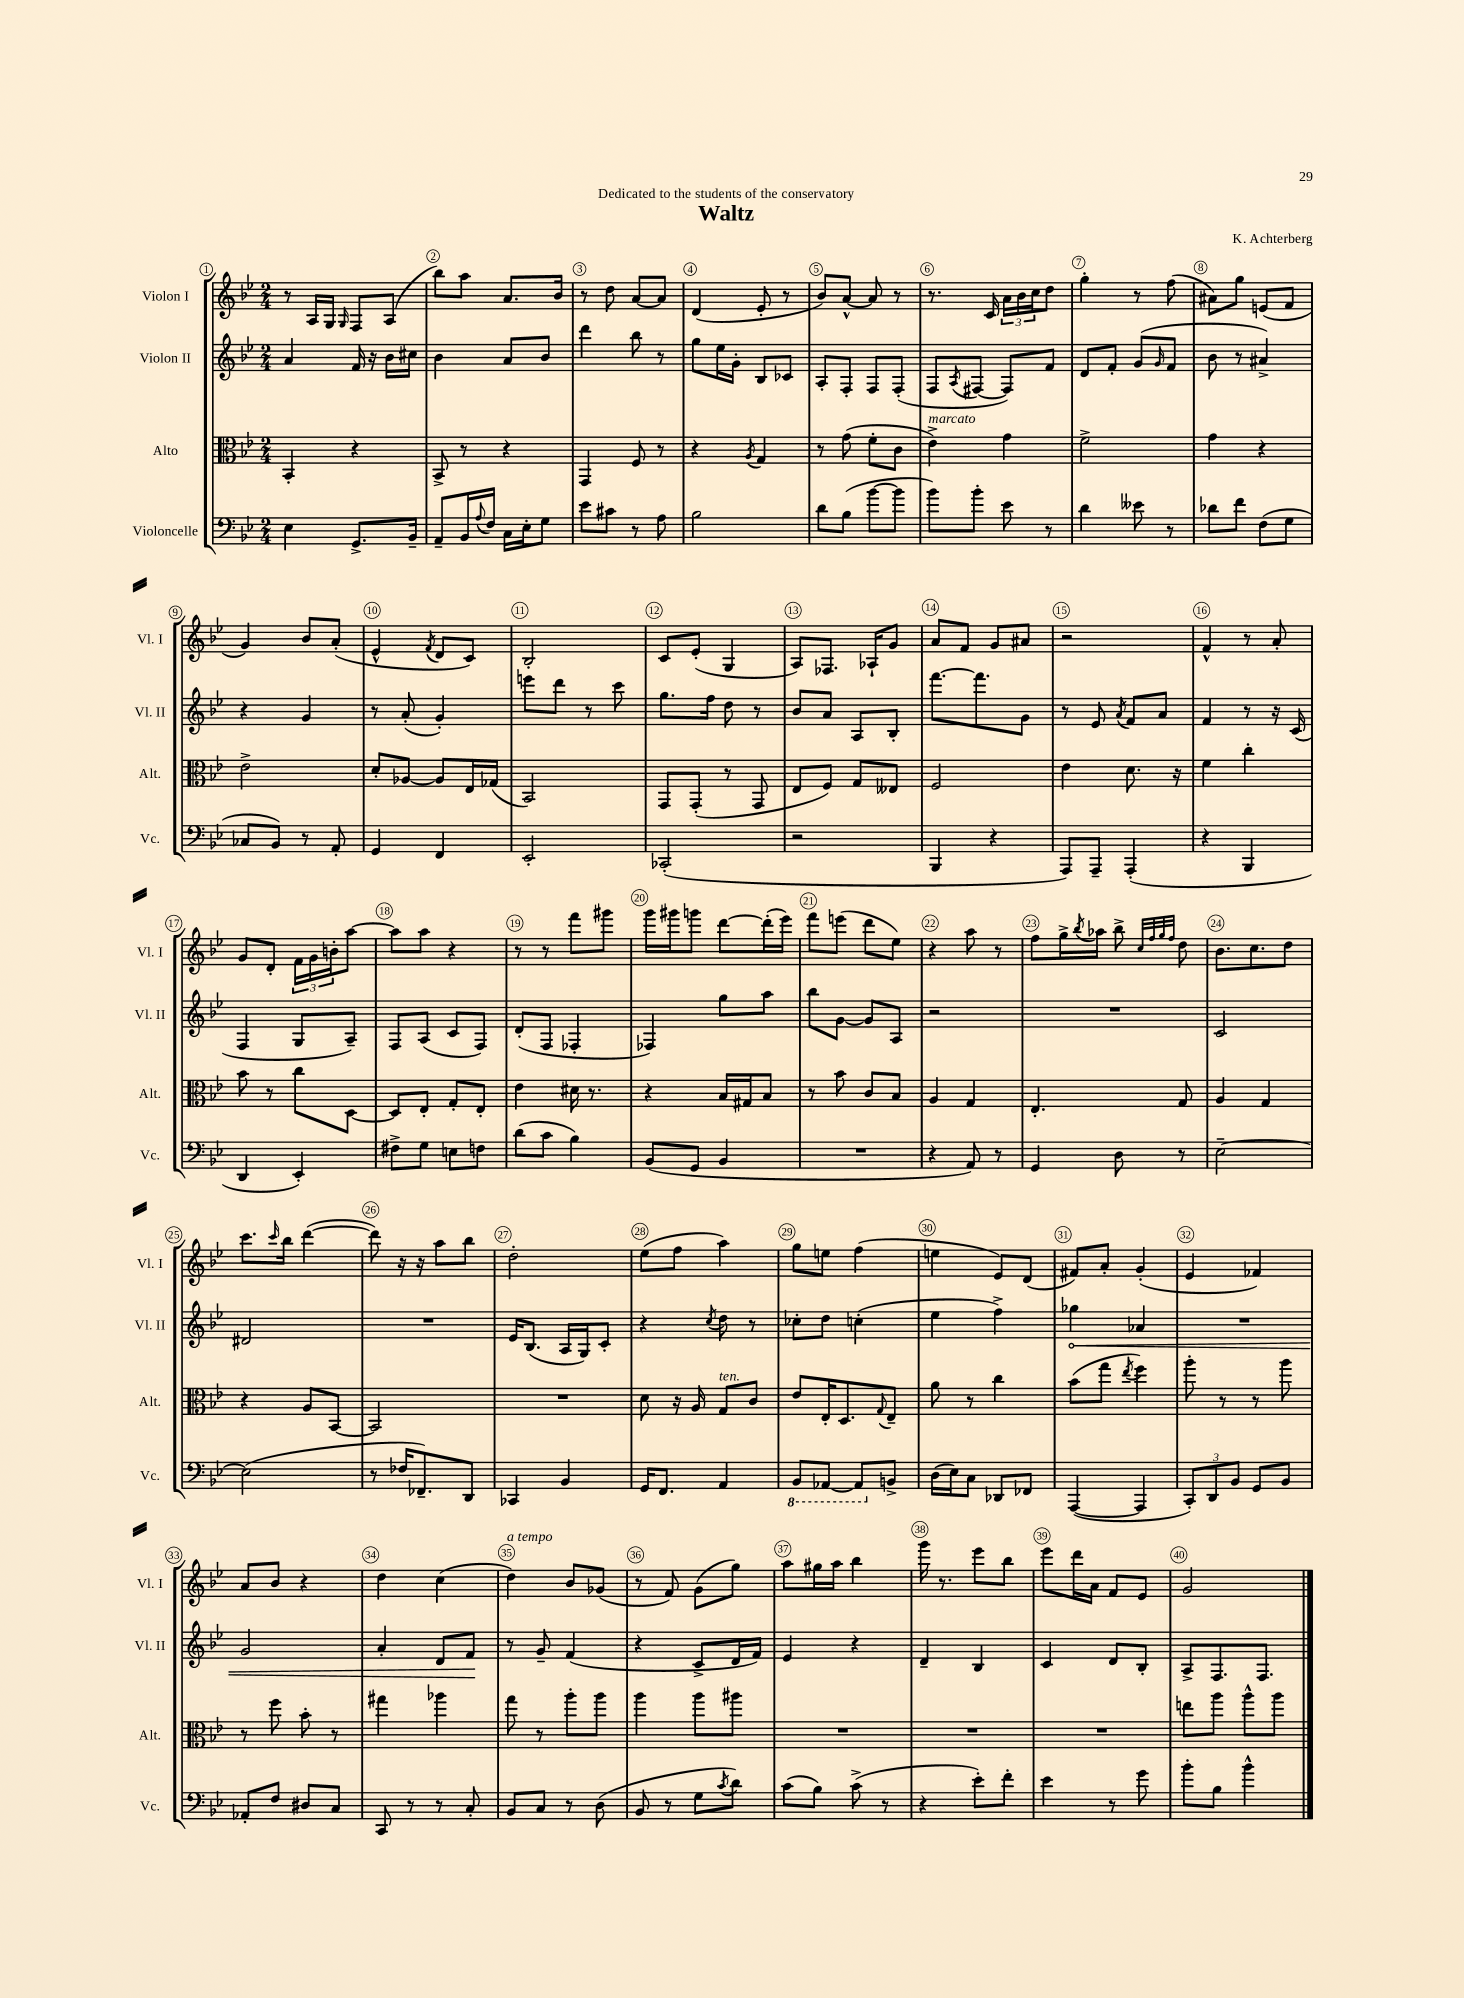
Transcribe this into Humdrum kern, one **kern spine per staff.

**kern	**kern	**kern	**dynam	**kern
*part4	*part3	*part2	*part2	*part1
*staff4	*staff3	*staff2	*staff2	*staff1
*I"Violoncelle	*I"Alto	*I"Violon II	*	*I"Violon I
*I'Vc.	*I'Alt.	*I'Vl. II	*	*I'Vl. I
*clefF4	*clefC3	*clefG2	*	*clefG2
*k[b-e-]	*k[b-e-]	*k[b-e-]	*	*k[b-e-]
*M2/4	*M2/4	*M2/4	*	*M2/4
=1	=1	=1	=1	=1
4E-\	4BB-'/	4a/	.	8r
.	.	.	.	16A/LL
.	.	.	.	16G/JJ
.	.	.	.	16qqG/
8.GG^/L	4r	16f/	.	8F/L
.	.	16r	.	.
.	.	16b-\LL	.	(8A/J
16BB-~/Jk	.	16cc#X\JJ	.	.
=2	=2	=2	=2	=2
8AA~/L	8BB-^/	4b-\	.	8bb-\L)
16BB-/L	8r	.	.	8aa\J
8qqA/	.	.	.	.
16F/JJ	.	.	.	.
16C\LL	4r	8a/L	.	8.a/L
16E-'\J	.	.	.	.
8G\J	.	8b-/J	.	.
.	.	.	.	16b-/Jk
=3	=3	=3	=3	=3
8e-\L	4GG/	4ddd\	.	8r
8c#X\J	.	.	.	8dd\
8r	8F/	8bb-\	.	[8a/L
8A\	8r	8r	.	8a/J]
=4	=4	=4	=4	=4
2B-\	4r	8gg\L	.	(4d/
.	.	16ee-\L	.	.
.	.	16g'\JJ	.	.
.	8qA/	.	.	.
.	4G/	8B-/L	.	8e-'/
.	.	8c-X/J	.	8r
=5	=5	=5	=5	=5
8d\L	8r	8A'/L	.	8b-/L)
(8B-\J	(8g\	8F'/J	.	[8a^^/J
[8b-\L	8f'\L	8F/L	.	8a/]
8b-\J]	8c\J	(8F'/J	.	8r
=6	=6	=6	=6	=6
!	!LO:TX:a:i:t=marcato	!	!	!
8b-\L)	4e-^\)	8F/L	.	8.r
.	.	8qA/	.	.
8b-'\J	.	[8F#X/J	.	.
.	.	.	.	16c/
8e-\	4g\	8F#/L])	.	24a\LL
.	.	.	.	24b-\
.	.	.	.	24cc\J
8r	.	8f/J	.	8dd\J
=7	=7	=7	=7	=7
4d\	2f^\	8d/L	.	4gg'\
.	.	8f'/J	.	.
8e--X\	.	(8g/L	.	8r
.	.	16qqg/	.	.
8r	.	8f/J	.	(8ff\
=8	=8	=8	=8	=8
8d-X\L	4g\	8b-\	.	8a#X\L)
8f\J	.	8r	.	8gg\J
(8F\L	4r	4a#X^/)	.	(8en/L
8G\J	.	.	.	8f/J
!!LO:LB:g=z
=9	=9	=9	=9	=9
8C-X/L	2e-^\	4r	.	4g/)
8BB-/J)	.	.	.	.
8r	.	4g/	.	8b-/L
8AA'/	.	.	.	(8a'/J
=10	=10	=10	=10	=10
4GG/	8d'/L	8r	.	4e-^^/
.	[8A-X/J	(8a'/	.	.
.	.	.	.	8qf/
4FF/	8A-/L]	4g'/)	.	8d/L
.	16E-/L	.	.	8c/J)
.	(16G-X/JJ	.	.	.
=11	=11	=11	=11	=11
2EE-'/	2BB-/)	8eeen\L	.	2B-'/
.	.	8ddd\J	.	.
.	.	8r	.	.
.	.	8ccc\	.	.
=12	=12	=12	=12	=12
(2CC-X'/	8GG/L	8.gg\L	.	8c/L
.	(8GG'/J	.	.	(8e-'/J
.	.	16ff\Jk	.	.
.	8r	8dd\	.	4G/
.	8GG/	8r	.	.
=13	=13	=13	=13	=13
2r	8E-/L	8b-/L	.	8A/L)
.	8F/J)	8a/J	.	8.F-X/J
.	8G/L	8A/L	.	.
.	.	.	.	16A-X`/KL
.	8E--X/J	8B-'/J	.	8g/J
=14	=14	=14	=14	=14
4BBB-/	2F/	[8.fff\L	.	8a/L
.	.	.	.	8f/J
.	.	8.fff\]	.	.
4r	.	.	.	8g/L
.	.	8g\J	.	8a#X/J
=15	=15	=15	=15	=15
8AAA/L)	4e-\	8r	.	2r
8AAA~/J	.	8e-/	.	.
.	.	8qa/	.	.
(4AAA'/	8.d\	8f/L	.	.
.	.	8a/J	.	.
.	16r	.	.	.
=16	=16	=16	=16	=16
4r	4f\	4f/	.	4f^^/
4BBB-/	4cc'\	8r	.	8r
.	.	16r	.	8a'/
.	.	(16c/	.	.
!!LO:LB:g=z
=17	=17	=17	=17	=17
4DD/	8b-\	4F/	.	8g/L
.	8r	.	.	8d'/J
4EE-'/)	8cc\L	8G/L	.	24f\LL
.	.	.	.	24g\
.	.	.	.	24bn'\J
.	[8D\J	8A~/J)	.	[8aa\J
=18	=18	=18	=18	=18
8F#X^\L	8D/L]	8F/L	.	8aa\L]
8G\J	8E-'/J	(8A/J	.	8aa\J
8En\L	8G'/L	8c/L	.	4r
8Fn\J	8E-'/J	8F/J)	.	.
=19	=19	=19	=19	=19
(8d\L	4e-\	(8d'/L	.	8r
8c\J	.	8F/J	.	8r
4B-\)	16d#X\	4F-X'/	.	8fff\L
.	8.r	.	.	.
.	.	.	.	8ggg#X\J
=20	=20	=20	=20	=20
(8BB-/L	4r	4F-X/)	.	16ggg\LL
.	.	.	.	16ggg#X\J
8GG/J	.	.	.	8gggn\J
4BB-/	16B-/LL	8gg\L	.	[8ddd\L
.	16G#X/J	.	.	.
.	8B-/J	8aa\J	.	(16ddd'\L]
.	.	.	.	16eee-\JJ)
=21	=21	=21	=21	=21
2r	8r	8bb-\L	.	8fff\L
.	8b-\	[8g\J	.	(8eeen\J
.	8c/L	8g/L]	.	8ddd\L
.	8B-/J	8A/J	.	8ee-\J)
=22	=22	=22	=22	=22
4r	4A/	2r	.	4r
8AA/)	4G/	.	.	8aa\
8r	.	.	.	8r
=23	=23	=23	=23	=23
4GG/	4.E-'/	2r	.	8ff\L
.	.	.	.	16gg^\L
.	.	.	.	8qbb-/
.	.	.	.	16aa-X\JJ
8D\	.	.	.	8bb-^\
.	.	.	.	32qqcc/LLL
.	.	.	.	32qqff/
.	.	.	.	32qqgg/
.	.	.	.	32qqff/JJJ
8r	8G/	.	.	8dd\
=24	=24	=24	=24	=24
[2E-~\	4A/	2c/	.	8.b-\L
.	.	.	.	8.cc\
.	4G/	.	.	.
.	.	.	.	8dd\J
!!LO:LB:g=z
=25	=25	=25	=25	=25
(2E-\]	4r	2d#X/	.	8.ccc\L
.	.	.	.	16qqccc/
.	.	.	.	16bb-\Jk
.	8A/L	.	.	([4ddd\
.	[8BB-/J	.	.	.
=26	=26	=26	=26	=26
8r	2BB-/]	2r	.	8ddd\])
16F-X/KL	.	.	.	16r
8.FF-X~/)	.	.	.	16r
.	.	.	.	8aa\L
8DD/J	.	.	.	8bb-\J
=27	=27	=27	=27	=27
4CC-X/	2r	16e-/KL	.	2dd'\
.	.	(8.B-/J	.	.
4BB-/	.	16A/LL	.	.
.	.	16G/J)	.	.
.	.	8c'/J	.	.
=28	=28	=28	=28	=28
16GG/KL	8d\	4r	.	(8ee-\L
8.FF/J	.	.	.	.
.	16r	.	.	8ff\J
.	16A/	.	.	.
.	.	8qcc/	.	.
!	!LO:TX:a:i:t=ten.	!	!	!
4AA/	8G/L	8dd\	.	4aa\)
.	8c/J	8r	.	.
=29	=29	=29	=29	=29
*8ba	*	*	*	*
8BBB-/L	8e-/L	8cc-X'\L	.	8gg\L
[8AAA-X/J	16E-'/K	8dd\J	.	8een\J
.	8.D/	.	.	.
8AAA-/L]	.	(4ccn'\	.	(4ff\
.	8qqG/	.	.	.
*X8ba	*	*	*	*
8BBn^/J	8E-~/J	.	.	.
=30	=30	=30	=30	=30
(16D\LL	8a\	4ee-\	.	4een\
16E-\J)	.	.	.	.
8C\J	8r	.	.	.
8DD-X/L	4cc\	4ff^\)	.	8e-/L)
8FF-X/J	.	.	.	(8d/J
=31	=31	=31	=31	=31
!	!	!	!LO:HP:b	!
([4AAA/	(8b-\L	4gg-X\	<	8f#X/L)
.	8gg\J	.	.	8a'/J
.	8qee-/	.	.	.
4AAA/]	4ff\)	4a-X/	.	(4g'/
=32	=32	=32	=32	=32
12CC'/L)	8aa'\	2r	.	4e-/
12DD/	.	.	.	.
.	8r	.	.	.
12BB-/J	.	.	.	.
8GG/L	8r	.	.	4f-X/)
8BB-/J	8aa\	.	.	.
!!LO:LB:g=z
=33	=33	=33	=33	=33
8AA-X'/L	8r	2g/	.	8a/L
8F/J	8ff\	.	.	8b-/J
8D#X/L	8b-'\	.	.	4r
8C/J	8r	.	.	.
=34	=34	=34	=34	=34
8CC/	4gg#X\	4a'/	.	4dd\
8r	.	.	.	.
8r	4aa-X\	8d/L	.	(4cc\
8C'/	.	8f/J	.	.
.	.	.	[	.
=35	=35	=35	=35	=35
!	!	!	!	!LO:TX:a:i:t=a tempo
8BB-/L	8gg\	8r	.	4dd\)
8C/J	8r	8g~/	.	.
8r	8aa'\L	(4f/	.	8b-/L
(8D\	8aa\J	.	.	(8g-X/J
=36	=36	=36	=36	=36
8BB-/	4aa\	4r	.	8r
8r	.	.	.	8f/)
8G\L	8aa\L	8c^/L	.	(8g\L
8qc/	.	.	.	.
8d\J)	8aa#X\J	16d/L	.	8gg\J)
.	.	16f/JJ)	.	.
=37	=37	=37	=37	=37
(8c\L	2r	4e-/	.	8aa\L
8B-\J)	.	.	.	16gg#X\L
.	.	.	.	16aa\JJ
(8c^\	.	4r	.	4bb-\
8r	.	.	.	.
=38	=38	=38	=38	=38
4r	2r	4d~/	.	16ggg\
.	.	.	.	8.r
8e-'\L)	.	4B-/	.	8eee-\L
8f'\J	.	.	.	8bb-\J
=39	=39	=39	=39	=39
4e-\	2r	4c/	.	8eee-\L
.	.	.	.	16ddd\L
.	.	.	.	16a\JJ
8r	.	8d/L	.	8f/L
8g\	.	8B-'/J	.	8e-/J
=40	=40	=40	=40	=40
8b-'\L	8een\L	8A^/L	.	2g/
8B-\J	8aa\J	8.F/	.	.
4b-^^\	8aa^^\L	.	.	.
.	.	8.F/J	.	.
.	8aa\J	.	.	.
==	==	==	==	==
*-	*-	*-	*-	*-
